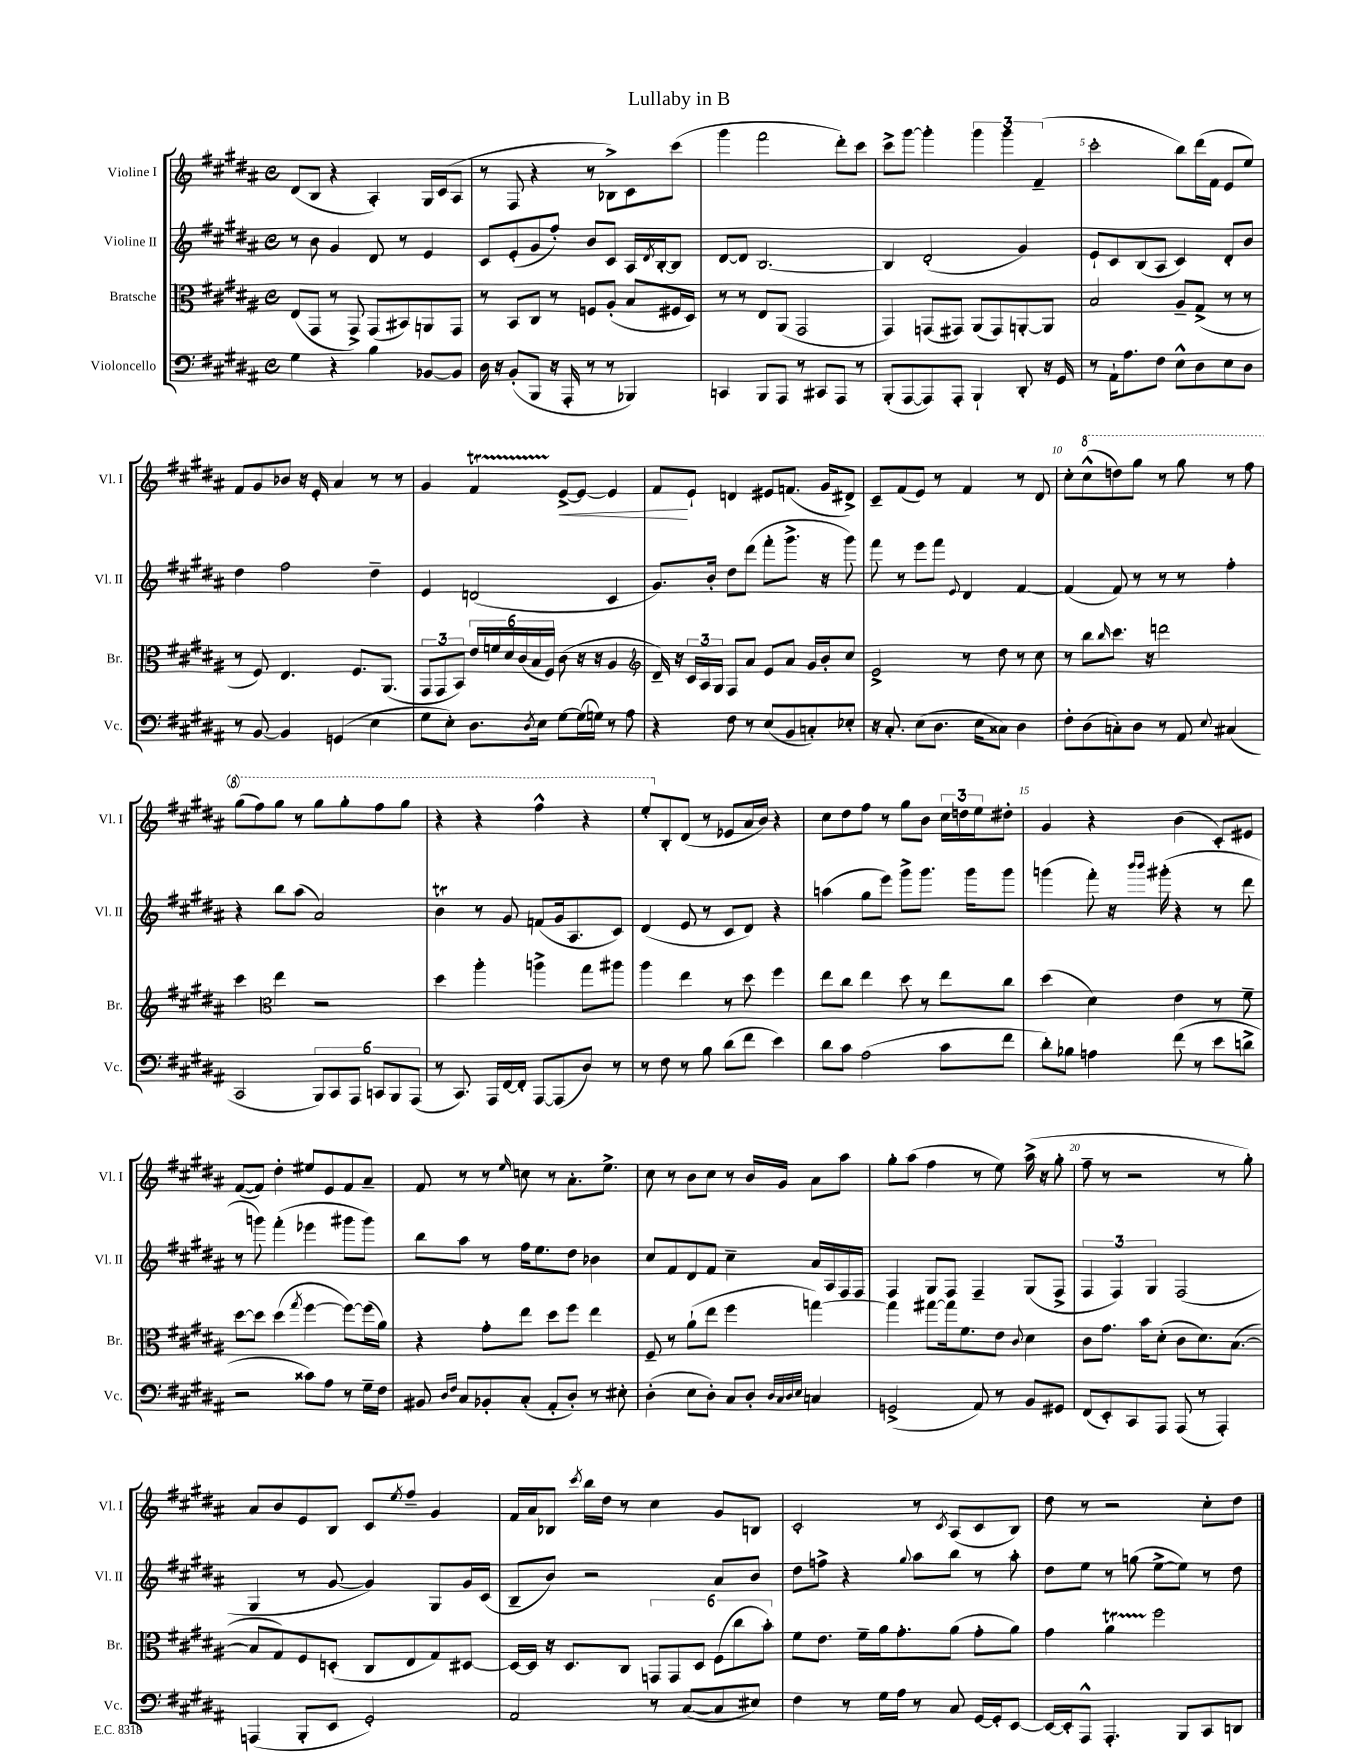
\header { title = "Lullaby in B" }
<<
\new StaffGroup <<
\new Staff = "s0" \with { instrumentName = "Violine I" shortInstrumentName = "Vl. I" } {
    \clef treble \key b \major \defaultTimeSignature \time 4/4
    dis'8( b8 r4 ais4-.) gis16 cis'16( ais8 |
    r8 fis8 r4 r8 bes8->) cis'8 cis'''8( |
    gis'''4 fis'''2 dis'''8-.) cis'''8 |
    cis'''8-> gis'''8~ gis'''4-. \tuplet 3/2 { gis'''4 gis'''4 fis'4--( } |
    cis'''2-. b''8) dis'''16( fis'16 e'8 e''8) |
    fis'8 gis'8 bes'8 r16 e'16-. ais'4 r8 r8 |
    gis'4 fis'4\startTrillSpan e'8~->\stopTrillSpan\< e'8~ e'4 |
    fis'8\! e'8-! d'4 eis'8 f'8.( gis'16 dis'8->) |
    cis'8-- fis'8( e'8) r8 fis'4 r8 dis'8 |
    cis''8-. \ottava #1 cis'''8-^( d'''8) gis'''8 r8 gis'''8 r8 fis'''8 |
    gis'''8( fis'''8) gis'''8 r8 gis'''8 gis'''8-. fis'''8 gis'''8 |
    r4 r4 fis'''4-^ r4 |
    e'''8-. \ottava #0 b8-. dis'8( r8 ees'8 ais'16 b'16) r4 |
    cis''8 dis''8 fis''8 r8 gis''8 b'8 \tuplet 3/2 { cis''16 d''16 e''16 } dis''8-. |
    gis'4 r4 b'4( cis'8-.) eis'8 |
    fis'8~( fis'8) dis''4-. eis''8 e'8 fis'8 ais'8-- |
    fis'8 r8 r8 \grace { e''16 } c''8 r8 ais'8.-. e''8.-> |
    cis''8 r8 b'8 cis''8 r8 b'16 gis'16 ais'8 ais''8 |
    gis''8-. ais''8( fis''4 r8 e''8) ais''16->( r16 gis''8-. |
    fis''8-- r8 r2 r8 gis''8-.) |
    ais'8 b'8 e'8 b8 cis'8 \acciaccatura { e''8 } fis''8-- gis'4 |
    fis'16 ais'16 bes8 \acciaccatura { cis'''8 } b''16 dis''16 r8 cis''4 gis'8 b8 |
    cis'2-. r8 \acciaccatura { cis'8 } ais8( cis'8 b8) |
    dis''8 r8 r2 cis''8-. dis''8 \bar "|." |
}
\new Staff = "s1" \with { instrumentName = "Violine II" shortInstrumentName = "Vl. II" } {
    \clef treble \key b \major \defaultTimeSignature \time 4/4
    r8 b'8 gis'4 dis'8 r8 e'4 |
    cis'8 e'8-.( gis'8 fis''8-.) b'8 cis'8 ais16 \acciaccatura { dis'8 } b16~-. b8 |
    dis'8~ dis'8 b2.~ |
    b4 dis'2-.( gis'4) |
    e'8-! cis'8 b8( ais8 cis'4) dis'8-. b'8 |
    dis''4 fis''2 dis''4-- |
    e'4 d'2( cis'4 |
    gis'8.) b'16-. dis''8 dis'''8( fis'''8-. gis'''8.-> r16 gis'''8) |
    fis'''8 r8 e'''8 fis'''8 \appoggiatura { e'8 } dis'4 fis'4~ |
    fis'4( fis'8) r8 r8 r8 fis''4-. |
    r4 b''8 ais''8( ais'2) |
    b'4\trill r8 gis'8 f'8( gis'16 ais8. cis'8) |
    dis'4( e'8 r8 cis'8 dis'8) r4 |
    a''4( gis''8 e'''8) gis'''8-> gis'''8. gis'''16 gis'''8 |
    g'''4( fis'''8-.) r16 \grace { b'''16 b'''16 } gis'''16-.( r4 r8 dis'''8 |
    r8 g'''8) fis'''4-.( ees'''4 gis'''8 gis'''8) |
    b''8 ais''8 r8 fis''16 e''8. dis''8 bes'4 |
    cis''8 fis'8 dis'8 fis'8 cis''4-- ais'16 ais16 fis16 fis16 |
    fis4 gis8 fis8 fis4-- gis8( fis8-> |
    \tuplet 3/2 { fis4 fis4) gis4 } fis2( |
    gis4 r8 gis'8~ gis'4) gis8 gis'16 cis'16( |
    b8-- b'8) r2 ais'8 b'8 |
    dis''8 f''8-> r4 \appoggiatura { gis''8 } ais''8 b''8 r8 ais''8-. |
    dis''8 e''8 r8 g''8( e''8~-> e''8) r8 dis''8 \bar "|." |
}
\new Staff = "s2" \with { instrumentName = "Bratsche" shortInstrumentName = "Br." } {
    \clef alto \key b \major \defaultTimeSignature \time 4/4
    e8( gis,8 r8 gis,8->) gis,8( bis,8) a,8 gis,8 |
    r8 b,8 cis8 r8 f8 ais8-.( b8 fis16 dis16) |
    r8 r8 e8 ais,8( gis,2 |
    gis,4) g,8( gis,8) ais,8( gis,8) a,8~-. a,8 |
    b2 ais8-- gis8->( r8 r8 |
    r8 fis8) e4. fis8. ais,8.( |
    \tuplet 3/2 { gis,8 gis,8 b,8) } \tuplet 6/4 { e'16 f'16 dis'16 cis'16( b16 fis16) } cis'8( r16 r16 ais4 |
    \clef treble dis'16--) r16 \tuplet 3/2 { cis'16 ais16 gis16 } fis8 ais'8 e'8 ais'8 gis'16 b'16-. cis''8 |
    e'2-> r8 dis''8 r8 cis''8 |
    r8 b''8 \grace { b''16 } cis'''8. r16 d'''2 |
    cis'''4 \clef alto e''4 r2 |
    dis''4 ais''4-. a''4-> gis''8 ais''8 |
    ais''4 e''4 r8 dis''8 fis''4 |
    e''8 cis''8 e''4 dis''8 r8 e''8 cis''8 |
    dis''4( dis'4) e'4 r8 fis'8-- |
    dis''8~ dis''8 dis''4( \acciaccatura { gis''8 } fis''4~ fis''8~) fis''16( ais'16) |
    r4 gis'8-. e''8 dis''8 fis''8 e''4 |
    fis8-- r8 ais'8-!( e''8 fis''4 g''4~) |
    g''4 gis''8~ gis''16 fis'8. e'8 \appoggiatura { cis'8 } dis'4 |
    cis'8 gis'8. b'16 dis'8-.( cis'8 dis'8.) b8.~( |
    b8 gis8) fis8 d8-.( cis8 e8 gis8) dis8~ |
    dis16~ dis16 r16 dis8. cis8 \tuplet 6/4 { g,8 g,8 dis8 fis8( cis''8 b'8-.) } |
    fis'8 e'8. fis'16-- ais'16 gis'8.-. ais'8( gis'8-. ais'8) |
    gis'4 ais'4\startTrillSpan fis''2\stopTrillSpan \bar "|." |
}
\new Staff = "s3" \with { instrumentName = "Violoncello" shortInstrumentName = "Vc." } {
    \clef bass \key b \major \defaultTimeSignature \time 4/4
    gis4 r4 b4 bes,8~ bes,8 |
    dis16 r16 b,8-.( b,,8 r16 ais,,16-. r8 r8 bes,,4) |
    c,4 b,,8 ais,,8 r8 cis,8 ais,,8 r8 |
    b,,8-.( ais,,8~ ais,,8) ais,,8-. b,,4-! dis,8-. r16 gis,16 |
    r8 ais,16-! ais8. fis8 e8-^ dis8 e8 dis8 |
    r8 b,8~ b,4 g,4( e4 |
    gis8 e8-.) dis8. \acciaccatura { dis8 } e16 gis8~ gis16( g16) r8 ais8 |
    r4 fis8 r8 e8( b,8 c8-.) ees8-. |
    r16 cis8.-. e8( dis8. e16 cisis8) dis4 |
    fis8-. dis8( c8-.) dis8 r8 ais,8 \appoggiatura { e8 } cis4( |
    cis,2 \tuplet 6/4 { b,,8) cis,8 ais,,8 c,8 b,,8 ais,,8( } |
    r8 cis,8.) ais,,16 fis,16~ fis,16-. ais,,8~ ais,,8( dis8) r8 |
    r8 fis8 r8 b8 dis'8( fis'8 e'4) |
    dis'8 cis'8 ais2( cis'8 fis'8 |
    dis'8-.) bes8 a4 fis'8( r8 e'8 d'8-> |
    r2 cisis'8) ais8 r8 gis16-- fis16 |
    bis,8 \grace { dis16 fis16 } cis8 bes,8-. cis8-.( ais,8-. dis8-.) r8 eis8-. |
    dis4-.( e8 dis8-.) cis8 dis8-. \grace { dis32 cis32 dis32 e32 } c4 |
    g,2->( ais,8) r8 b,8 gis,8 |
    fis,8( e,8-.) cis,8 ais,,8 ais,,8( r8 ais,,4-.) |
    a,,4( b,,8-. e,8 gis,2-.) |
    ais,2 r8 cis8~( cis8 eis8) |
    fis4 r8 gis16 ais16 r8 cis8 gis,16~ gis,16-. e,8~ |
    e,16~ e,16-. ais,,8-^ ais,,4.-. b,,8 cis,8 d,8 \bar "|." |
}
>>
>>
\layout { \context { \Score \override BarNumber.break-visibility = ##(#f #t #t) barNumberVisibility = #(every-nth-bar-number-visible 5) } }
